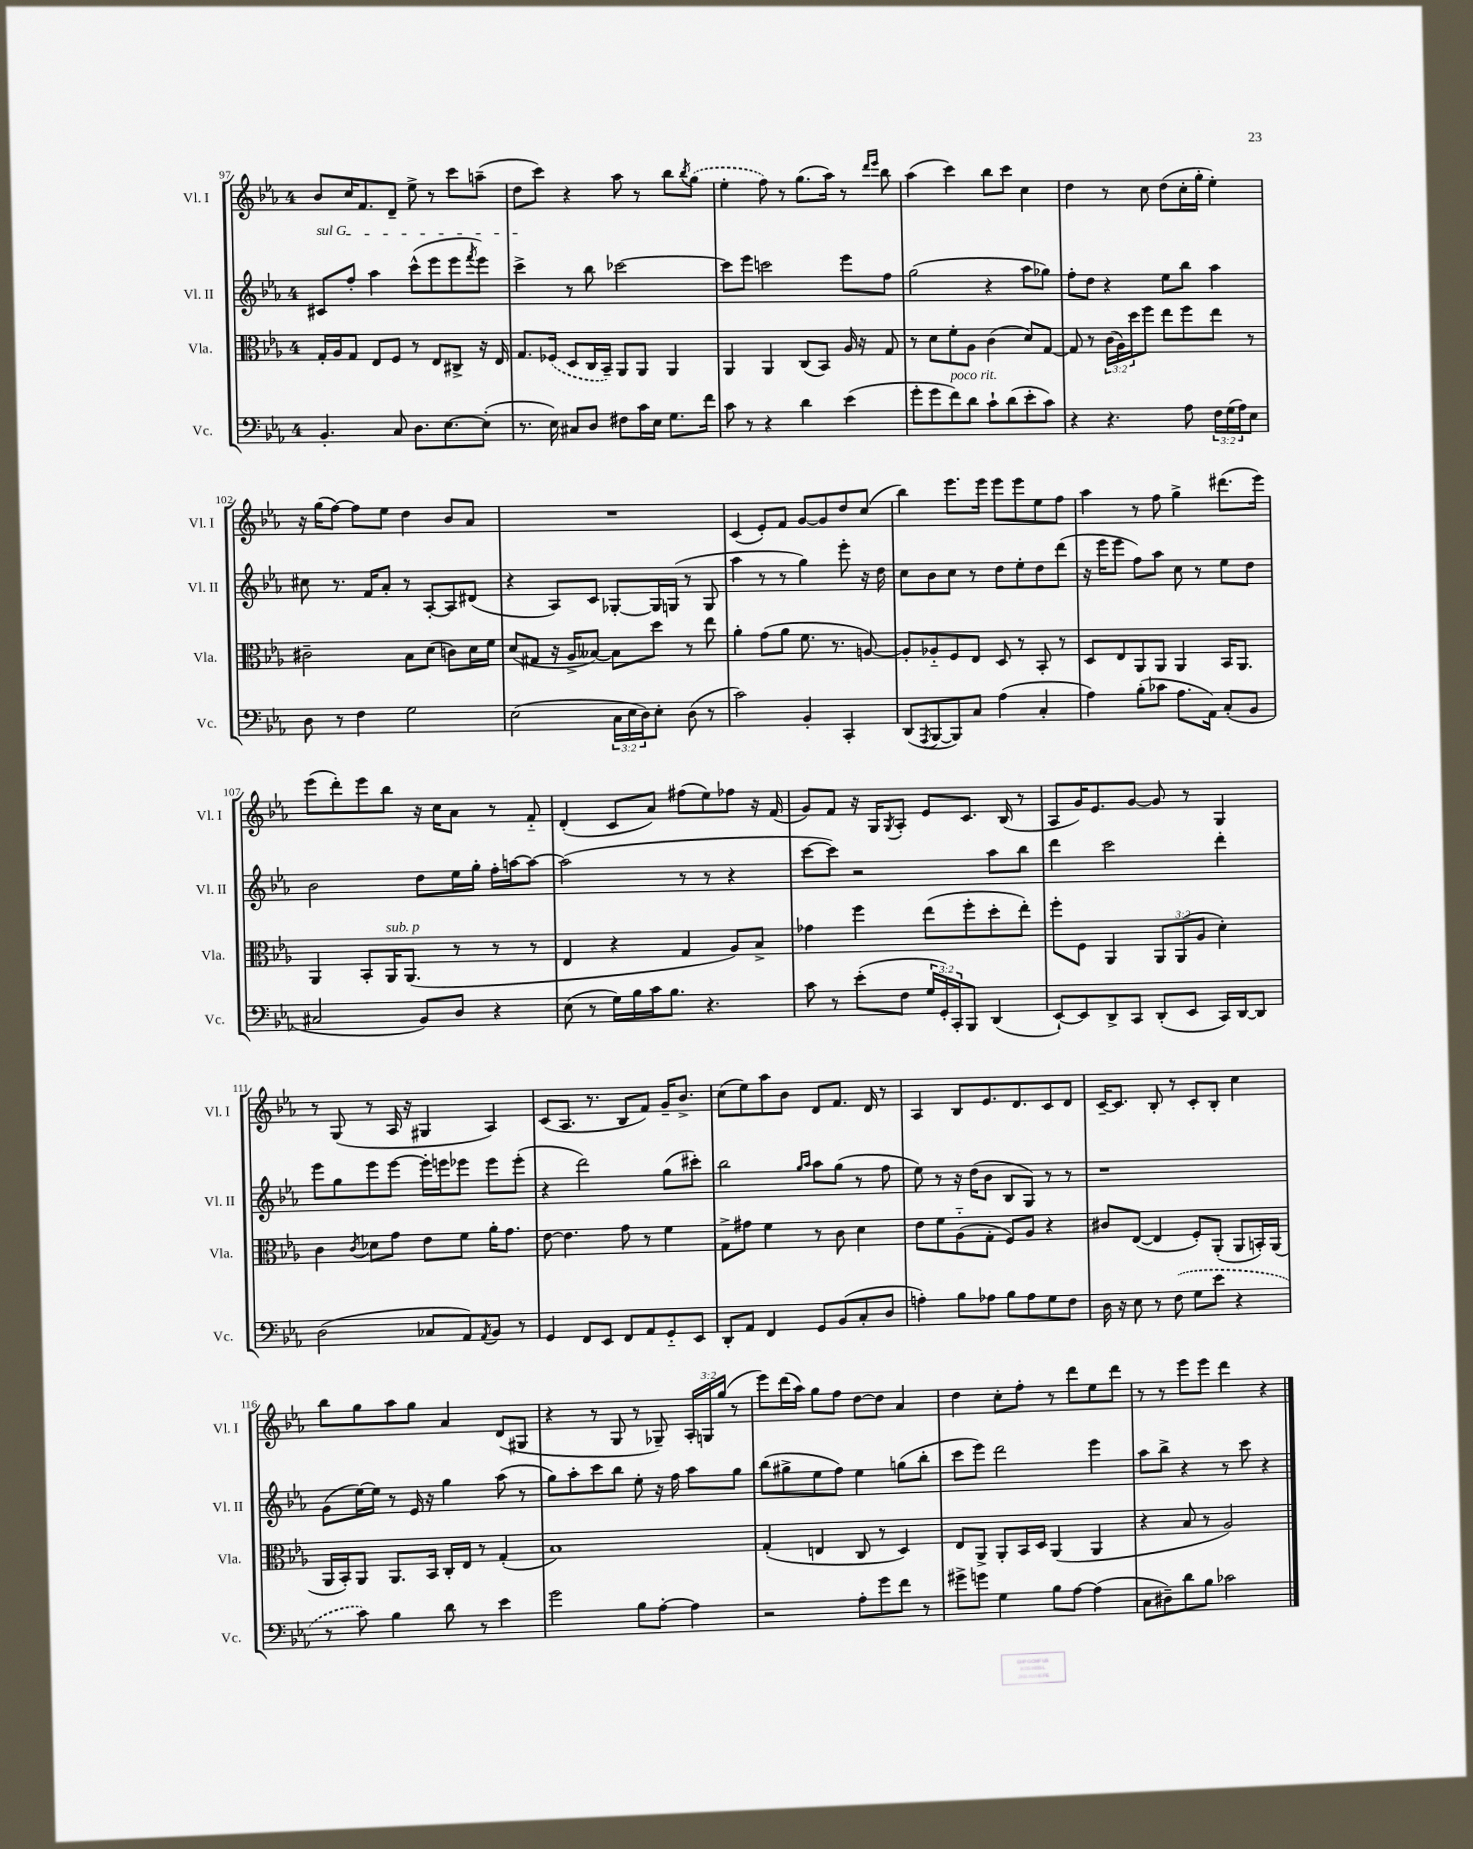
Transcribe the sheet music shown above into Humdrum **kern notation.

**kern	**kern	**kern	**kern
*part4	*part3	*part2	*part1
*staff4	*staff3	*staff2	*staff1
*I"Vc.	*I"Vla.	*I"Vl. II	*I"Vl. I
*I'Vc.	*I'Vla.	*I'Vl. II	*I'Vl. I
*clefF4	*clefC3	*clefG2	*clefG2
*k[b-e-a-]	*k[b-e-a-]	*k[b-e-a-]	*k[b-e-a-]
*M4/4	*M4/4	*M4/4	*M4/4
=97	=97	=97	=97
!	!	!LO:TX:a:i:t=sul G	!
4.BB-'/	16G'/LL	8c#X/L	8b-/L
.	16A-/J	.	.
.	8G/J	8ff'/J	16cc/K
.	.	.	8.f/
.	8E-/L	4aa-\	.
8C/	8F/J	.	8d~/J
8.D\L	8r	(8ccc^^\L	8ee-^\
.	8E-/L	8eee-\	8r
[8.E-\	.	.	.
.	8C#X^/J	8eee-\	8ccc\L
.	.	8qfff/	.
(8E-'\J]	16r	8eee-\J)	(8aan~\J
.	16E-/	.	.
=98	=98	=98	=98
8.r	8.G/L	4ccc^\	8dd\L
.	.	.	8ccc\J)
16E-\)	(16F-X/Jk	.	.
8C#X/L	8D/L	8r	4r
8D/J	16C/L	8bb-\	.
.	16BB-~/JJ)	.	.
8F#X\L	8AA-/L	[2ccc-X\	8aa-\
16c\L	8AA-/J	.	8r
16E-\JJ	.	.	.
8.G\L	4AA-/	.	8bb-\L
.	.	.	8qbb-/
.	.	.	(8gg\J
16f\Jk	.	.	.
=99	=99	=99	=99
8c\	4AA-/	8ccc-\L]	4ee-'\
8r	.	8eee-\J	.
4r	4AA-/	2cccn\	8ff\)
.	.	.	8r
4d\	(8C/L	.	(8.gg\L
.	8BB-/J)	.	.
.	.	.	16aa-\Jk)
(4e-\	16A-/	8eee-\L	8r
.	16r	.	.
.	.	.	16qqddd/LL
.	.	.	16qqeee-/JJ
.	8G/	8ff\J	8bb-\
=100	=100	=100	=100
8g'\L	8r	(2gg\	(4aa-\
8g\	8d\L	.	.
!LO:TX:a:i:t=poco rit.	!	!	!
8f\)	8f'\	.	4ccc\)
8d\J	8A-\J	.	.
8c`\L	(4c\	4r	8bb-\L
(8d\	.	.	8ccc\J
8e-'\	8d/L)	8aa-\L	4cc\
8c\J)	[8G/J	8gg-X\J)	.
=101	=101	=101	=101
4r	8G/]	8ff'\L	4dd\
.	8r	8dd\J	.
4.r	(24c\LL	4r	8r
.	24A-\)	.	.
.	24dd\J	.	.
.	8ff\J	.	8cc\
.	8ee-\L	8ee-\L	(8dd\L
8A-\	8ff\	8bb-\J	16cc'\L
.	.	.	16gg'\JJ
24F\LL	8ee-\J	4aa-\	4ee-'\)
(24G\	.	.	.
24A-\J)	.	.	.
8E-\J	8r	.	.
!!LO:LB:g=z
=102	=102	=102	=102
8D\	2c#X~\	8cc#X\	16r
.	.	.	(16gg\KL
8r	.	8.r	[8ff\J)
4F\	.	.	8ff\L]
.	.	16f/KL	.
.	.	8a-'/J	8ee-\J
2G\	8B-\L	8r	4dd\
.	(8d\J	[8A-'/L	.
.	8cn\L)	8A-/]	8b-/L
.	16d\L	(8d#X/J	8a-/J
.	16f\JJ	.	.
=103	=103	=103	=103
(2E-\	(8d/L	4r	1r
.	8G#X/J	.	.
.	16r	8A-/L)	.
.	16A-^/KL	.	.
.	[8B--X/J)	8c/J	.
24C\LL	8B--\L]	[8G-X'/L	.
24E-\	.	.	.
24D\J)	.	.	.
8E-'\J	8dd\J	16G-/L]	.
.	.	(16Gn/JJ	.
(8D\	8r	8r	.
8r	8ee-\	8G/	.
=104	=104	=104	=104
2c\)	4a-'\	4aa-\	(4c/
.	(8g\L	8r	8e-'/L)
.	8a-\J	8r	8f/J
4BB-'/	8.f\	4gg\)	[8g/L
.	.	.	8g/]
.	8.r	.	.
4CC'/	.	8eee-'\	8dd/
.	[8An/)	16r	(8cc/J
.	.	16dd\	.
=105	=105	=105	=105
(8DD/L	8A'/L]	8cc\L	4bb-\)
8qAAA-/	.	.	.
[8BBB-/	8A-X/	8b-\	.
8BBB-/])	8F/	8cc\J	8.eee-\L
8C/J	8E-/J	8r	.
.	.	.	16eee-\Jk
(4A-\	8D/	8dd\L	8eee-\L
.	8r	8ee-'\	8eee-\
4C'/	8BB-'/	8dd\	8ee-\
.	8r	(8ddd\J	8ff\J
=106	=106	=106	=106
4A-\)	8D/L	16r	4aa-\
.	.	16eee-\KL	.
.	8E-/	8eee-\J	.
(8B-'\L	8AA-/	8ff\L)	8r
8c-X\J	8AA-/J	8aa-\J	8ff\
8.A-\L	4AA-/	8cc\	4gg^\
.	.	8r	.
16AA-\Jk)	.	.	.
(8C'/L	16BB-/KL	8ee-\L	(8.ddd#X\L
.	8.AA-/J	.	.
8BB-/J	.	8dd\J	.
.	.	.	16eee-\Jk)
!!LO:LB:g=z
=107	=107	=107	=107
2C#X/	4AA-/	2b-\	(8eee-\L
.	.	.	8ddd'\)
.	8BB-'/L	.	8eee-\
!	!LO:TX:a:i:t=sub. p	!	!
.	16AA-/K	.	8bb-\J
.	(8.AA-/J	.	.
8BB-/L)	.	8dd\L	16r
.	.	.	16cc\KL
8D/J	8r	16ee-\L	8a-\J
.	.	16gg'\JJ	.
4r	8r	16ff'\LL	8r
.	.	[16aan\J	.
.	8r	8aa\J_	8f/
=108	=108	=108	=108
(8E-\	4E-/	(2aa\]	(4d'/
8r	.	.	.
16G\LL)	4r	.	8c/L
16B-\	.	.	.
16c\J	.	.	8a-/J)
8.B-\J	.	.	.
.	4G/	8r	(8ff#X\L
4.r	.	8r	8ee-\)
.	8A-/L)	4r	8ff-X\J
.	8B-^/J	.	16r
.	.	.	(16f/
=109	=109	=109	=109
8c\	4g-X\	[8ccc\L	8g/L)
8r	.	8ccc\J])	8f/J
(8e-'\L	4ff\	2r	16r
.	.	.	16G/KL
.	.	.	8qG/
8F\J	.	.	8A-'/J
24G/LL	(8ee-\L	.	8e-/L
24GG'/)	.	.	.
24CC'/J	.	.	.
8BBB-/J	8ff'\	.	8.c/J
(4DD/	8dd'\	8aa-\L	.
.	.	.	(16B-/
.	8ee-'\J)	8bb-\J	8r
=110	=110	=110	=110
[8EE-`/L)	8ff'\L	4ddd\	8A-/L
8EE-/]	8F\J	.	16g/K)
.	.	.	8.e-/
8DD^/	4AA-/	2ccc\	.
8CC/J	.	.	[8g/J
(8DD'/L	12AA-/L	.	8g/]
.	(12AA-/	.	.
8EE-/J	.	.	8r
.	12A-/J	.	.
16CC/LL)	4d'\)	4ddd'\	4G/
[16DD/J	.	.	.
8DD/J]	.	.	.
!!LO:LB:g=z
=111	=111	=111	=111
(2D\	4c\	8eee-\L	8r
.	.	8gg\	(8G/
.	8qc/	.	.
.	8d-X\L	8eee-\	8r
.	8g\J	[8eee-\J	16A-/
.	.	.	16r
8C-X/L	8e-\L	16eee-'\LL]	4G#X/
.	.	16eeen\J	.
8AA-/)	8f\J	8eee-X\J	.
8qAA-/	.	.	.
8BB-/J	16a-'\KL	8eee-\L	4A-/)
.	8.g\J	.	.
8r	.	(8eee-'\J	.
=112	=112	=112	=112
4GG/	[8e-\	4r	(8c/L
.	4.e-\]	.	8.A-/J
8FF/L	.	2ddd\)	.
.	.	.	8.r
8EE-/J	.	.	.
8FF/L	8g\	.	8B-/L
8AA-/	8r	.	8f/J)
8GG/	4f\	(8gg\L	16g~/KL
.	.	.	8.b-^/J
8EE-/J	.	8ccc#X'\J)	.
=113	=113	=113	=113
8DD'/L	8G^\L	2bb-\	(8cc\L
8AA-/J	8g#X\J	.	8ee-\)
4FF/	4f\	.	8aa-\
.	.	.	8b-\J
.	.	16qqgg/LL	.
.	.	16qqaa-/JJ	.
8GG/L	8r	8aa-\L	8d/L
(8BB-/	8c\	(8gg\J	8.f/J
8C'/	4d\	8r	.
.	.	.	16d/
8D/J	.	8ff\	8r
=114	=114	=114	=114
4An'\)	8e-\L	8ee-\)	4A-/
.	8f\	8r	.
8B-\L	(8A-\	16r	8B-/L
.	.	(16dd\KL	.
8A-X\J	8G'\J	8b-\J	8.e-/
8B-\L	8F/L)	8B-/L	.
.	.	.	8.d/
8A-\	8A-/J	8G/J)	.
8G\	4r	8r	8c/
8F\J	.	8r	8d/J
=115	=115	=115	=115
16D\	8c#X/L	1r	[16c~/KL
16r	.	.	8.c/J]
8E-\	([8E-/J	.	.
8r	4E-/]	.	8B-'/
(8F\	.	.	8r
8G\L	8F'/L)	.	8c'/L
8e-\J	(8AA-'/J	.	8B-'/J
4r	8AA-/L	.	4cc\
.	16BBn'/L)	.	.
.	(16AA-/JJ	.	.
!!LO:LB:g=z
=116	=116	=116	=116
8r	16AA-/LL	(8g\L	8bb-\L
.	16BB-'/J)	.	.
8c\)	8AA-/J	[16ee-\L)	8gg\
.	.	16ee-\JJ]	.
4B-\	8.AA-/L	8r	8aa-\
.	.	16e-/	8gg\J
.	16BB-/Jk	16r	.
8d\	16C'/LL	4gg\	4a-/
.	16E-/JJ	.	.
8r	8r	.	.
4e-\	(4G'/	(8aa-\	(8d/L
.	.	8r	8G#X/J
=117	=117	=117	=117
2g\	1B-)	8gg\L)	4r
.	.	8aa-'\	.
.	.	8ccc\	8r
.	.	8bb-\J	8G/
8B-\L	.	8ee-'\	8r
[8A-'\J	.	16r	8G-X~/)
.	.	16ff\	.
4A-\]	.	8aa-\L	24A-'/LL
.	.	.	24Gn/
.	.	.	(24gg/JJ
.	.	8gg\J	8r
=118	=118	=118	=118
2r	(4G'/	(8bb-\L	8eee-\L)
.	.	8gg#X^\	(16ddd\L
.	.	.	16aa-\JJ)
.	4En/	8ee-\	8gg\L
.	.	8ff\J)	8ff\J
8A-'\L	8C/	4ee-\	[8dd\L
8g\	8r	.	8dd\J]
8f\J	4D/)	(8ggn\L	4a-/
8r	.	8bb-'\J	.
=119	=119	=119	=119
8g#X^\L	8E-/L	8ccc\L	4dd\
8gn\J	8AA-^/J	8eee-\J)	.
4G\	8AA-'/L	2ddd\	8cc'\L
.	16BB-/L	.	8ff'\J
.	16D/JJ	.	.
8B-\L	(4AA-/	.	8r
[8A-\J	.	.	8ddd\L
(4A-\]	4AA-/	4eee-\	8ee-\
.	.	.	8ddd\J
=120	=120	=120	=120
8C\L	4r	8aa-\L	8r
8D#X~\)	.	8bb-^\J	8r
8d\	8B-/	4r	8eee-\L
8B-\J	8r	.	8eee-\J
2c-X\	2A-/)	8r	4ddd\
.	.	8ccc\	.
.	.	4r	4r
==	==	==	==
*-	*-	*-	*-
